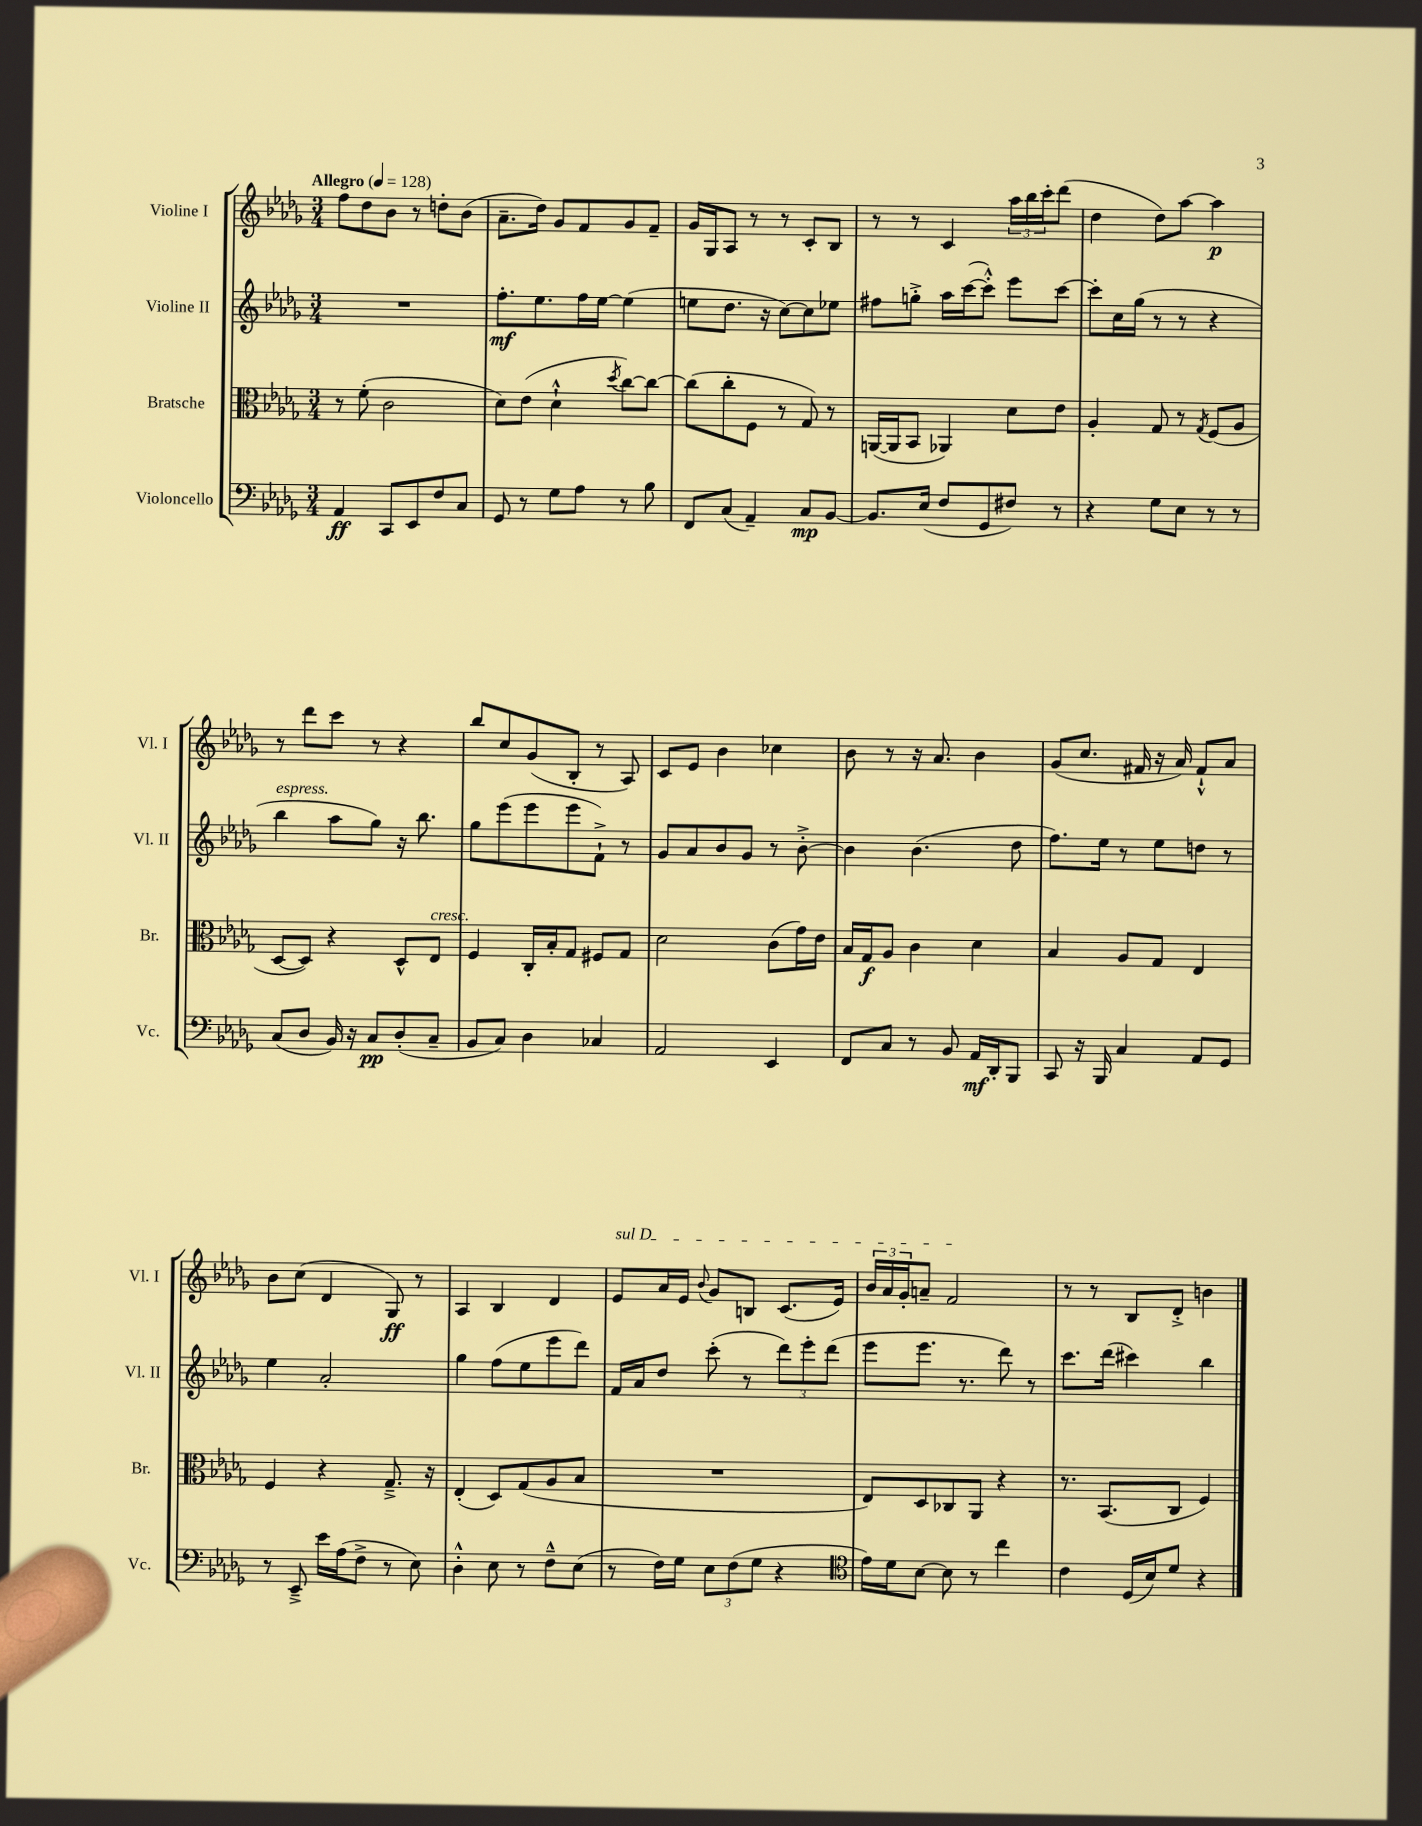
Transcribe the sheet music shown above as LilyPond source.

<<
\new StaffGroup <<
\new Staff = "s0" \with { instrumentName = "Violine I" shortInstrumentName = "Vl. I" } {
    \clef treble \key des \major \numericTimeSignature \time 3/4 \tempo "Allegro" 4 = 128
    f''8 des''8 bes'8 r8 d''8-. bes'8( |
    aes'8.-- des''16) ges'8 f'8 ges'8 f'8-- |
    ges'16 ges16 aes8 r8 r8 c'8-. bes8 |
    r8 r8 c'4 \tuplet 3/2 { aes''16 bes''16 c'''16-. } des'''8( |
    des''4 des''8) aes''8~ aes''4\p |
    r8 des'''8 c'''8 r8 r4 |
    bes''8 c''8 ges'8( bes8-. r8 aes8) |
    c'8 ees'8 bes'4 ces''4 |
    bes'8 r8 r16 aes'8. bes'4 |
    ges'8( c''8. fis'16 r16 aes'16) fis'8-!-^ aes'8 |
    bes'8 c''8( des'4 ges8\ff) r8 |
    aes4 bes4 des'4 |
    \once \override TextSpanner.bound-details.left.text = \markup { \italic "sul D" } ees'8\startTextSpan aes'16 ees'16 \appoggiatura { bes'8 } ges'8 b8 c'8.( ees'16) |
    \tuplet 3/2 { bes'16 aes'16 ges'16-. } a'8-- f'2\stopTextSpan |
    r8 r8 bes8 des'8-.-> b'4 \bar "|." |
}
\new Staff = "s1" \with { instrumentName = "Violine II" shortInstrumentName = "Vl. II" } {
    \clef treble \key des \major \numericTimeSignature \time 3/4
    R2. |
    f''8.-.\mf ees''8. f''16 ees''16~ ees''4( |
    e''8 des''8. r16 c''8~) c''8 ees''8 |
    fis''8 g''8-.-> aes''16 c'''16~( c'''8-.-^) ees'''8 c'''8~ |
    c'''8-. c''16 ges''16( r8 r8 r4 |
    bes''4^\markup { \italic "espress." } aes''8 ges''8) r16 bes''8. |
    ges''8 ees'''8( ees'''8 ees'''8 f'8-!->) r8 |
    ges'8 aes'8 bes'8 ges'8 r8 bes'8~-.-> |
    bes'4 bes'4.( des''8 |
    f''8.) ees''16 r8 ees''8 d''8 r8 |
    ees''4 aes'2-. |
    ges''4 f''8( ees''8 ees'''8 des'''8) |
    f'16 aes'16 des''8 c'''8-.( r8 \tuplet 3/2 { des'''8) ees'''8-. des'''8( } |
    ees'''8 ees'''8. r8. des'''8) r8 |
    c'''8. des'''16( cis'''4) bes''4 \bar "|." |
}
\new Staff = "s2" \with { instrumentName = "Bratsche" shortInstrumentName = "Br." } {
    \clef alto \key des \major \numericTimeSignature \time 3/4
    r8 f'8-.( c'2 |
    des'8) ees'8( des'4-!-^ \acciaccatura { des''8 } c''8~) c''8~ |
    c''8( c''8-. f8 r8 ges8) r8 |
    a,16~( a,16 bes,8 aes,4) des'8 ees'8 |
    aes4-. ges8 r8 \acciaccatura { ges8 } f8( aes8 |
    des8~ des8) r4 des8-^ ees8^\markup { \italic "cresc." } |
    f4 c16-. bes16-. ges8 fis8 ges8 |
    des'2 c'8( ges'16) ees'16 |
    bes16 ges16\f aes8 c'4 des'4 |
    bes4 aes8 ges8 ees4 |
    f4 r4 ges8.---> r16 |
    ees4-.( des8) ges8( aes8 bes8 |
    R2. |
    ees8) des8 ces8 aes,8 r4 |
    r8. bes,8.( c8 f4) \bar "|." |
}
\new Staff = "s3" \with { instrumentName = "Violoncello" shortInstrumentName = "Vc." } {
    \clef bass \key des \major \numericTimeSignature \time 3/4
    aes,4\ff c,8 ees,8 f8 c8 |
    ges,8 r8 ges8 aes8 r8 bes8 |
    f,8 c8( aes,4--) c8\mp bes,8~ |
    bes,8. ees16( f8 ges,8 fis8) r8 |
    r4 ges8 ees8 r8 r8 |
    c8( des8 bes,16) r16 c8\pp des8-.( c8-- |
    bes,8 c8) des4 ces4 |
    aes,2 ees,4 |
    f,8 c8 r8 bes,8 aes,16\mf des,16-. bes,,8 |
    c,8 r16 bes,,16 c4 aes,8 ges,8 |
    r8 ees,8---> ees'16 aes16( f8-> r8 ees8) |
    des4-.-^ ees8 r8 f8---^ ees8( |
    r8 f16) ges16 \tuplet 3/2 { ees8 f8( ges8 } r4 |
    \clef tenor ees'16) des'16 bes8~ bes8 r8 c''4 |
    c'4 des16( bes16) des'8 r4 \bar "|." |
}
>>
>>
\layout { \context { \Score \remove "Bar_number_engraver" } }
